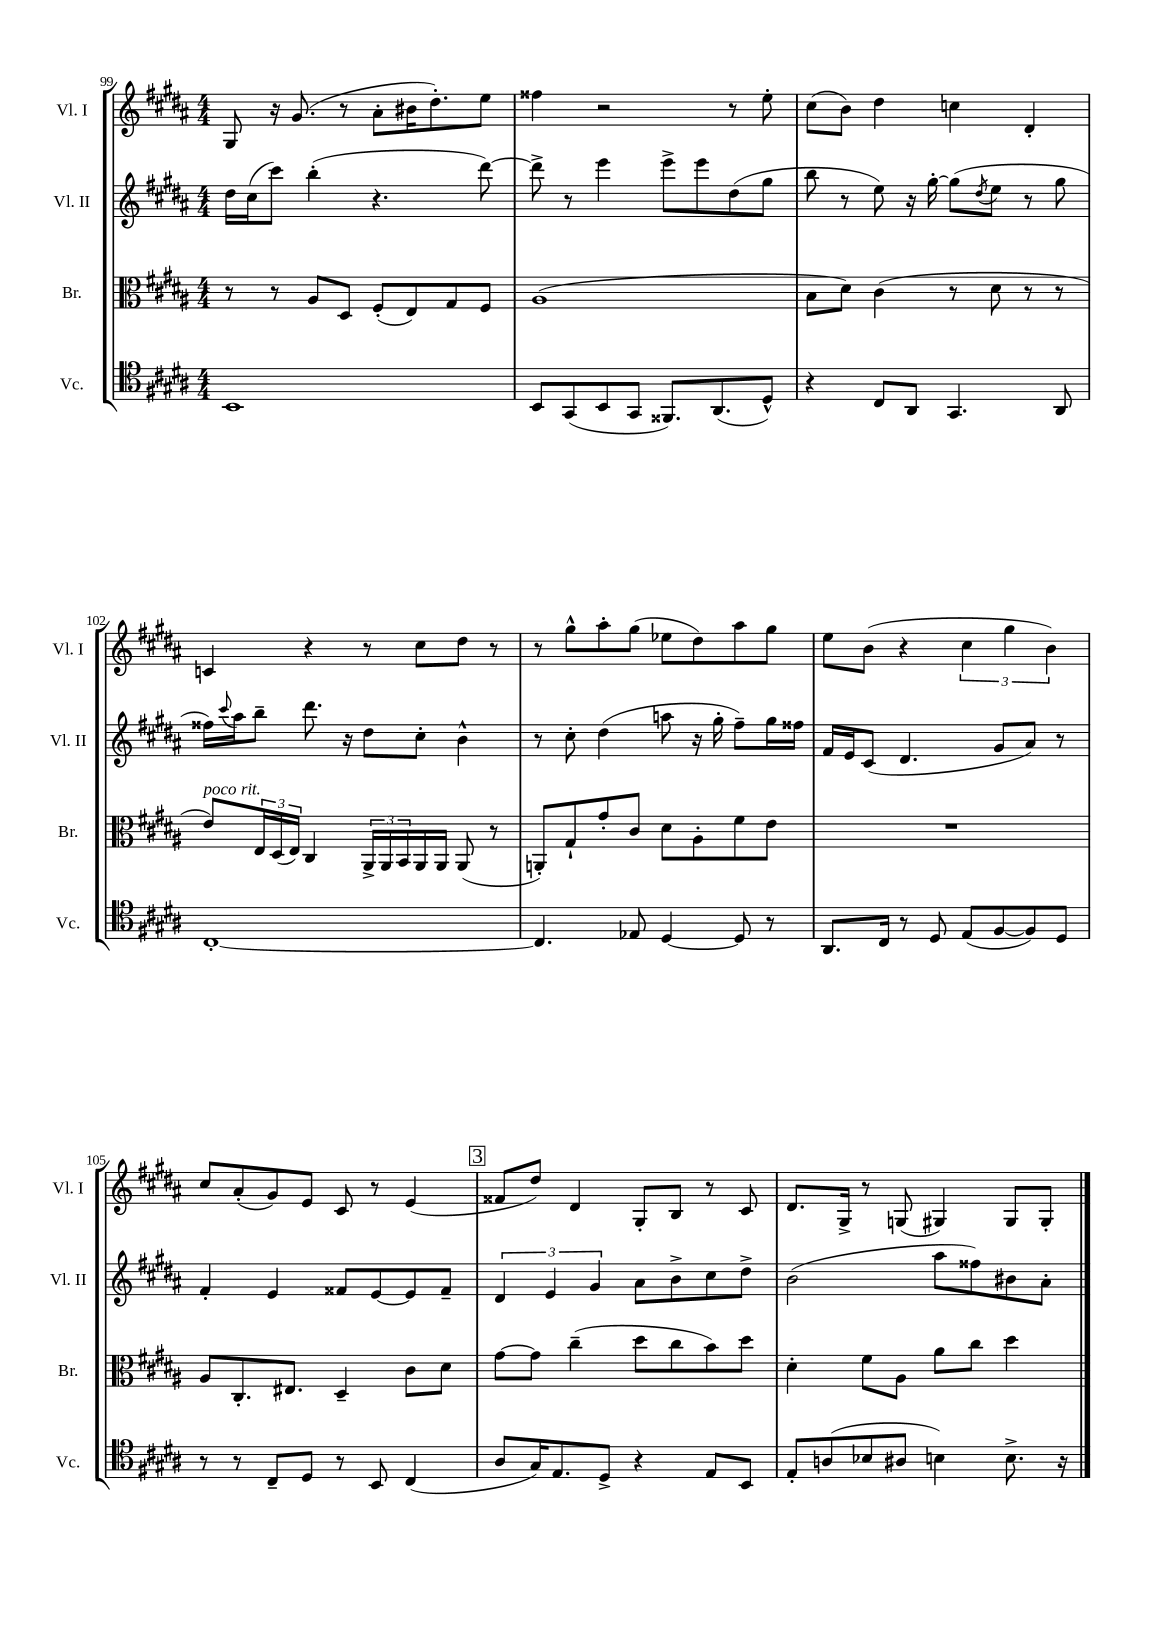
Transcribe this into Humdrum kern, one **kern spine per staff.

**kern	**kern	**kern	**kern
*staff4	*staff3	*staff2	*staff1
*clefC4	*clefC3	*clefG2	*clefG2
*k[f#c#g#d#a#]	*k[f#c#g#d#a#]	*k[f#c#g#d#a#]	*k[f#c#g#d#a#]
*M4/4	*M4/4	*M4/4	*M4/4
1BB	8r	16dd#\LL	8G#/
.	.	(16cc#\J	.
.	8r	8ccc#\J)	16r
.	.	.	(8.g#/
.	8A#/L	(4bb'\	.
.	8D#/J	.	8r
.	(8F#'/L	4.r	8a#'\L
.	8E/)	.	16b#\K
.	.	.	8.dd#'\)
.	8G#/	.	.
.	8F#/J	[8ddd#\)	8ee\J
=	=	=	=
8BB/L	(1A#	8ddd#^\]	4ff##\
(8GG#/	.	8r	.
8BB/	.	4eee\	2r
8GG#/J	.	.	.
8.FF##/L)	.	8eee^\L	.
.	.	8eee\	.
(8.AA#/	.	.	.
.	.	(8dd#\	8r
8D#^^/J)	.	8gg#\J	8ee'\
=	=	=	=
4r	8B\L	8bb\	(8cc#\L
.	8d#\J)	8r	8b\J)
8C#/L	(4c#\	8ee\)	4dd#\
8AA#/J	.	16r	.
.	.	[16gg#'\	.
4.GG#/	8r	(8gg#\]L	4cc\
.	.	8qdd#/	.
.	8d#\	8ee\J	.
.	8r	8r	4d#'/
8AA#/	8r	8gg#\	.
=	=	=	=
[1C#'	8e/L)	16ff##\LL)	4c/
.	.	8qqccc#/	.
.	.	16aa#\J	.
.	24E/L	8bb~\J	.
.	(24D#/	.	.
.	24E/JJ)	.	.
.	4C#/	8.ddd#\	4r
.	.	16r	.
.	24AA#^/LL	8dd#\L	8r
.	24AA#/	.	.
.	24BB/	.	.
.	16AA#/	8cc#'\J	8cc#\L
.	16AA#/JJ	.	.
.	(8AA#/	4b^^\	8dd#\J
.	8r	.	8r
=	=	=	=
4.C#/]	8AA'/L)	8r	8r
.	8G#`/	8cc#'\	8gg#^^\L
.	8g#'/	(4dd#\	8aa#'\
8E-/	8c#/J	.	(8gg#\J
[4D#/	8d#\L	8aa\	8ee-\L
.	8A#'\	16r	8dd#\)
.	.	16gg#'\	.
8D#/]	8f#\	8ff#~\L)	8aa#\
8r	8e\J	16gg#\L	8gg#\J
.	.	16ff##\JJ	.
=	=	=	=
8.AA#/L	1r	16f#/LL	8ee\L
.	.	16e/J	.
.	.	(8c#/J	(8b\J
16C#/Jk	.	.	.
8r	.	4.d#/	4r
8D#/	.	.	.
(8E/L	.	.	6cc#\
[8F#/	.	8g#/L	.
.	.	.	6gg#\
8F#/])	.	8a#/J)	.
.	.	.	6b\)
8D#/J	.	8r	.
=	=	=	=
8r	8A#/L	4f#'/	8cc#/L
8r	8.C#'/	.	(8a#'/
8C#~/L	.	4e/	8g#/)
.	8.E#/J	.	.
8D#/J	.	.	8e/J
8r	4D#~/	8f##/L	8c#/
8BB/	.	[8e/	8r
(4C#/	8c#\L	8e/]	(4e/
.	8d#\J	8f##~/J	.
=	=	=	=
8A#/L	[8g#\L	6d#/	8f##/L
16G#/K)	8g#\]J	.	8dd#/J)
.	.	6e/	.
8.E/	.	.	.
.	(4cc#~\	.	4d#/
.	.	6g#/	.
8D#^/J	.	.	.
4r	8dd#\L	8a#\L	8G#'/L
.	8cc#\	8b^\	8B/J
8E/L	8b\)	8cc#\	8r
8BB/J	8dd#\J	8dd#^\J	8c#/
=	=	=	=
8E'/L	4d#'\	(2b\	8.d#/L
(8A/	.	.	.
.	.	.	16G#^/Jk
8B-/	8f#\L	.	8r
8A#/J	8A#\J	.	(8G/
4B\)	8a#\L	8aa#\L	4G#/)
.	8cc#\J	8ff##\)	.
8.B^\	4dd#\	8b#\	8G#/L
.	.	8a#'\J	8G#'/J
16r	.	.	.
==	==	==	==
*-	*-	*-	*-
